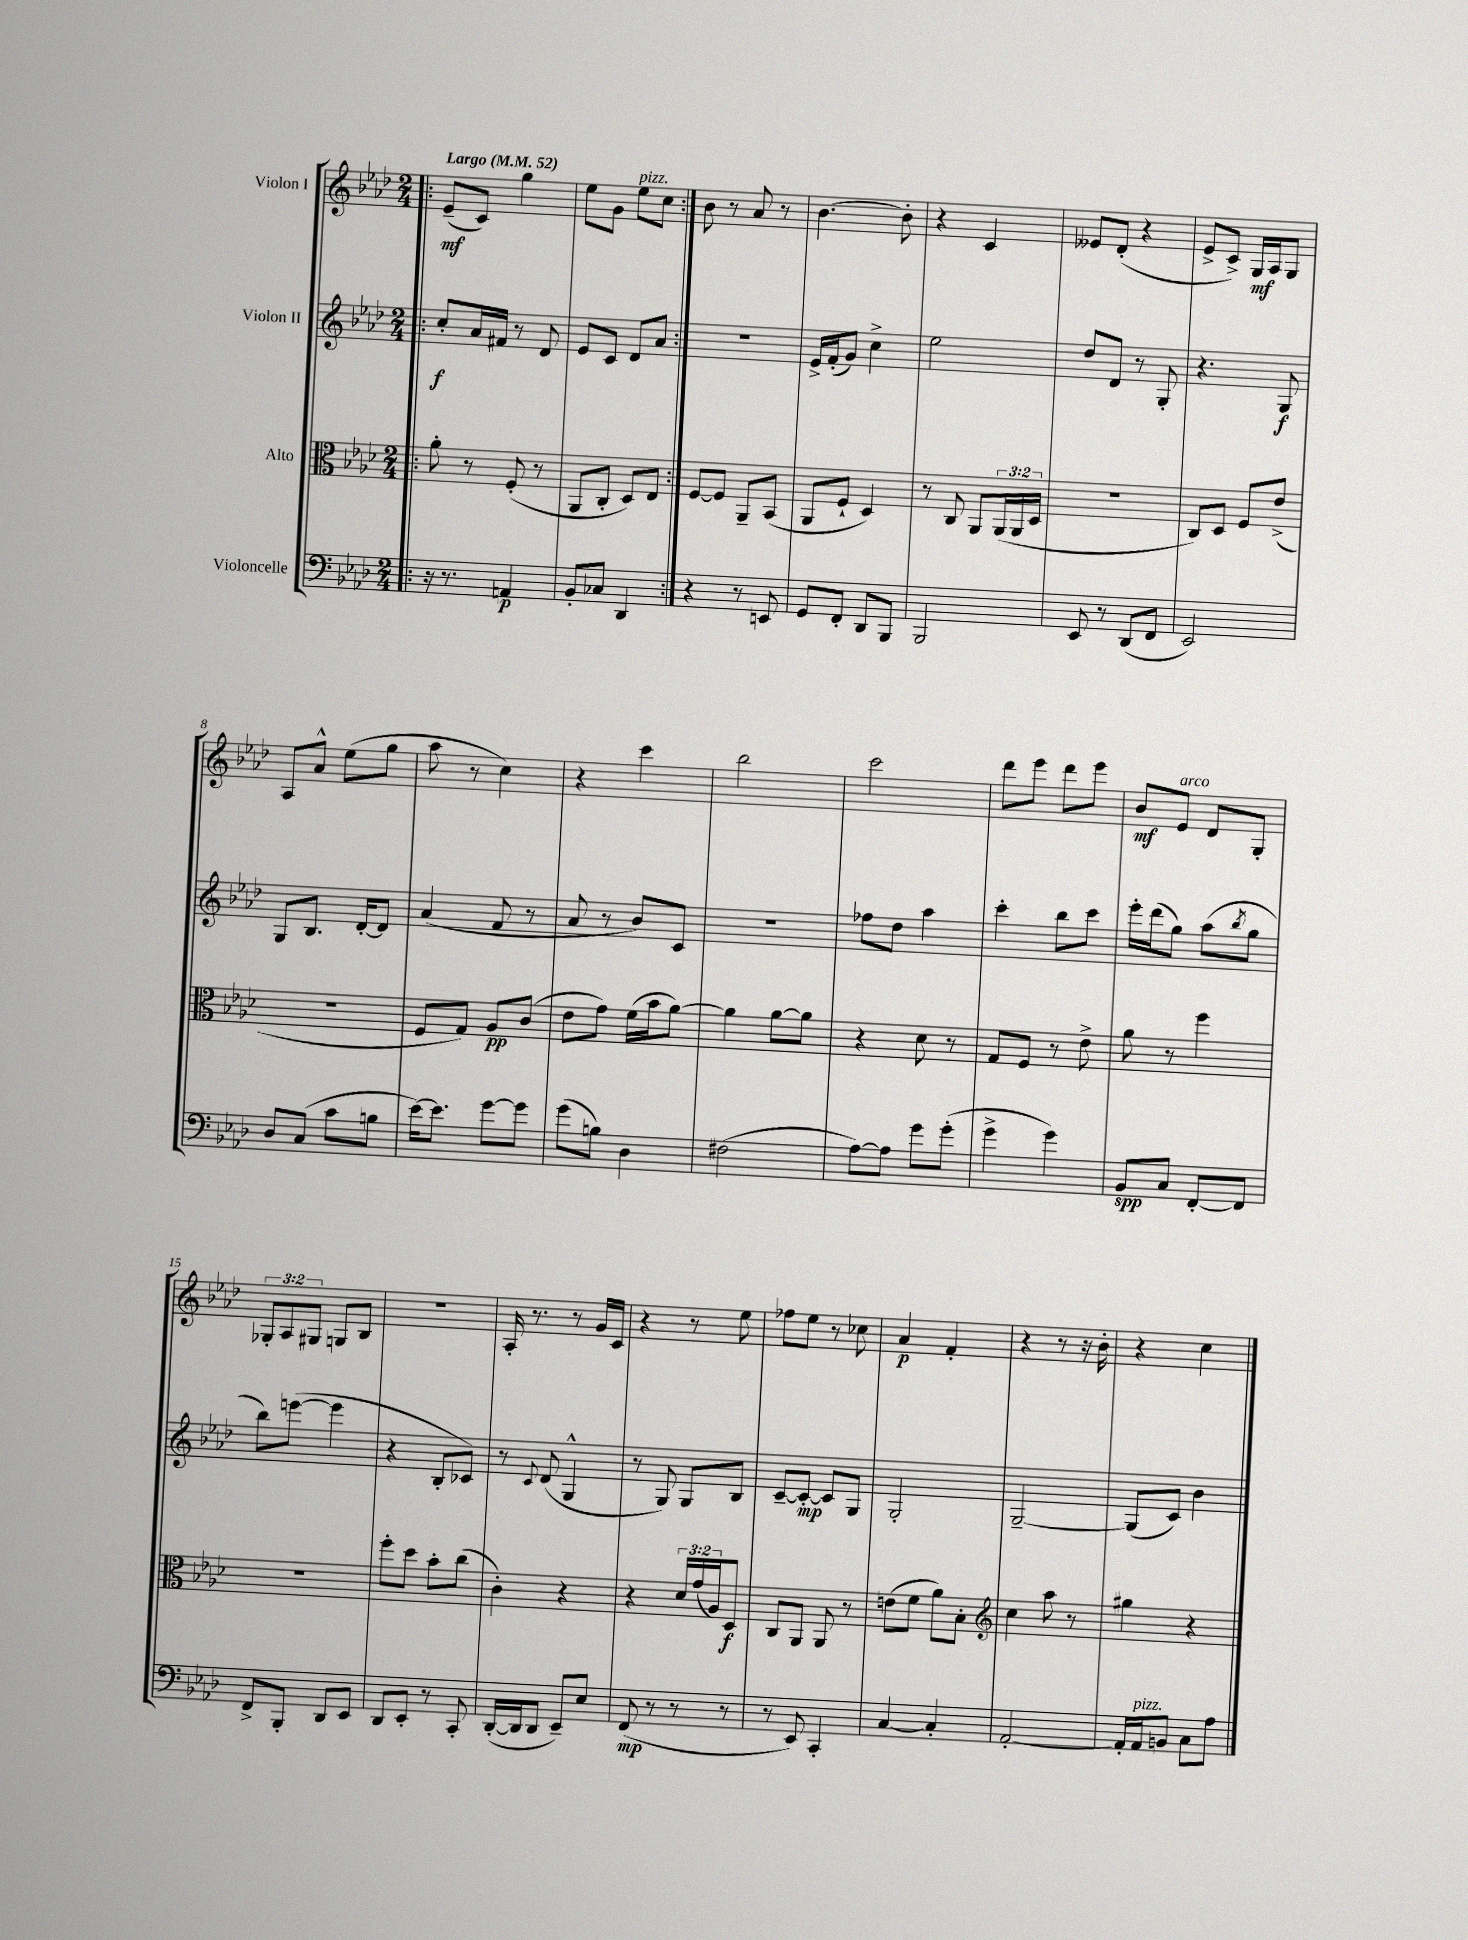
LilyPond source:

<<
\new StaffGroup <<
\new Staff = "s0" \with { instrumentName = "Violon I" } {
    \clef treble \key aes \major \numericTimeSignature \time 2/4 \override Staff.TupletNumber.text = #tuplet-number::calc-fraction-text \tempo "Largo" 4 = 52
    \repeat volta 2 { \bar ".|:" ees'8--\mf( c'8) g''4 |
    ees''8 g'8 ees''8^\markup { \italic "pizz." } c''8 | }
    bes'8 r8 aes'8 r8 |
    bes'4.~ bes'8-. |
    r4 c'4 |
    eeses'8 des'8-.( r4 |
    ees'8-> c'8->) g16\mf aes16 g8 |
    aes8 aes'8-^ ees''8( g''8 |
    aes''8 r8 c''4) |
    r4 c'''4 |
    bes''2 |
    c'''2 |
    des'''8 ees'''8 des'''8 ees'''8 |
    bes'8\mf ees'8^\markup { \italic "arco" } des'8 g8-. |
    \tuplet 3/2 { ges8-. aes8 gis8 } g8 bes8 |
    r2 |
    aes16-. r8. r8 g'16 c'16 |
    r4 r8 ees''8 |
    fes''8 ees''8 r8 ces''8 |
    aes'4\p f'4-. |
    r4 r8 r16 bes'16-. |
    r4 c''4 \bar "|." |
}
\new Staff = "s1" \with { instrumentName = "Violon II" } {
    \clef treble \key aes \major \numericTimeSignature \time 2/4
    \repeat volta 2 { \bar ".|:" c''8-.\f aes'16 fis'16 r8 des'8 |
    ees'8 c'8 des'8 aes'8 | }
    r2 |
    ees'16-> f'16-.( g'8) c''4-> |
    ees''2 |
    des''8 des'8 r8 g8-. |
    r4. g8\f |
    g8 bes8. des'16~-. des'8 |
    aes'4( f'8 r8 |
    aes'8 r8 bes'8) c'8 |
    r2 |
    fes''8 des''8 aes''4 |
    c'''4-. bes''8 c'''8 |
    ees'''16-. des'''16( g''8) aes''8( \acciaccatura { bes''8 } g''8 |
    bes''8) e'''8~( e'''4 |
    r4 bes8-. ces'8) |
    r8 \appoggiatura { c'8 } des'8( g4-^ |
    r8 g8) g8 bes8 |
    c'8~-- c'8~-.\mp c'8 g8 |
    g2-. |
    g2~-- |
    g8( c'8) bes'4 \bar "|." |
}
\new Staff = "s2" \with { instrumentName = "Alto" } {
    \clef alto \key aes \major \numericTimeSignature \time 2/4 \override Staff.TupletNumber.text = #tuplet-number::calc-fraction-text
    \repeat volta 2 { \bar ".|:" aes'8-. r8 f8-.( r8 |
    aes,8 c8-. des8) ees8 | }
    f8~ f8 aes,8-- bes,8( |
    aes,8 f8-! des4) |
    r8 c8 aes,8 \tuplet 3/2 { aes,16( aes,16 des16 } |
    R2 |
    c8) des8 f8 ees'8->( |
    R2 |
    f8 g8) aes8\pp c'8( |
    ees'8 g'8) f'16( bes'16 aes'8~) |
    aes'4 aes'8~ aes'8 |
    r4 des'8 r8 |
    g8 f8 r8 ees'8-> |
    aes'8 r8 f''4 |
    r2 |
    f''8-. des''8 bes'8-. c''8( |
    c'4-.) r4 |
    r4 \tuplet 3/2 { des'16 g'16( aes16) } des8\f |
    c8 aes,8 aes,8 r8 |
    e'8( f'8 aes'8) bes8-. |
    \clef treble c''4 aes''8 r8 |
    gis''4 r4 \bar "|." |
}
\new Staff = "s3" \with { instrumentName = "Violoncelle" } {
    \clef bass \key aes \major \numericTimeSignature \time 2/4
    \repeat volta 2 { \bar ".|:" r16 r8. a,4\p |
    bes,8-. ces8 des,4 | }
    r4 r8 e,8 |
    g,8 f,8-. des,8 bes,,8 |
    bes,,2 |
    ees,8 r8 des,8( f,8 |
    ees,2) |
    des8 c8( c'8 b8 |
    ees'16~) ees'8. g'8~ g'8 |
    g'8( b8) des4 |
    fis2( |
    aes8~) aes8 g'8 g'8-.( |
    g'4-> g'4) |
    bes,8\spp c8 f,8~-. f,8 |
    f,8-> bes,,8-. des,8 ees,8 |
    des,8 ees,8-. r8 c,8-. |
    des,16~-.( des,16 des,8 ees,8--) ees8 |
    f,8\mp( r8 r8 r8 |
    r8 ees,8) c,4-. |
    c4~ c4-. |
    aes,2~-. |
    aes,16-. aes,16^\markup { \italic "pizz." } b,8 c8 aes8 \bar "|." |
}
>>
>>
